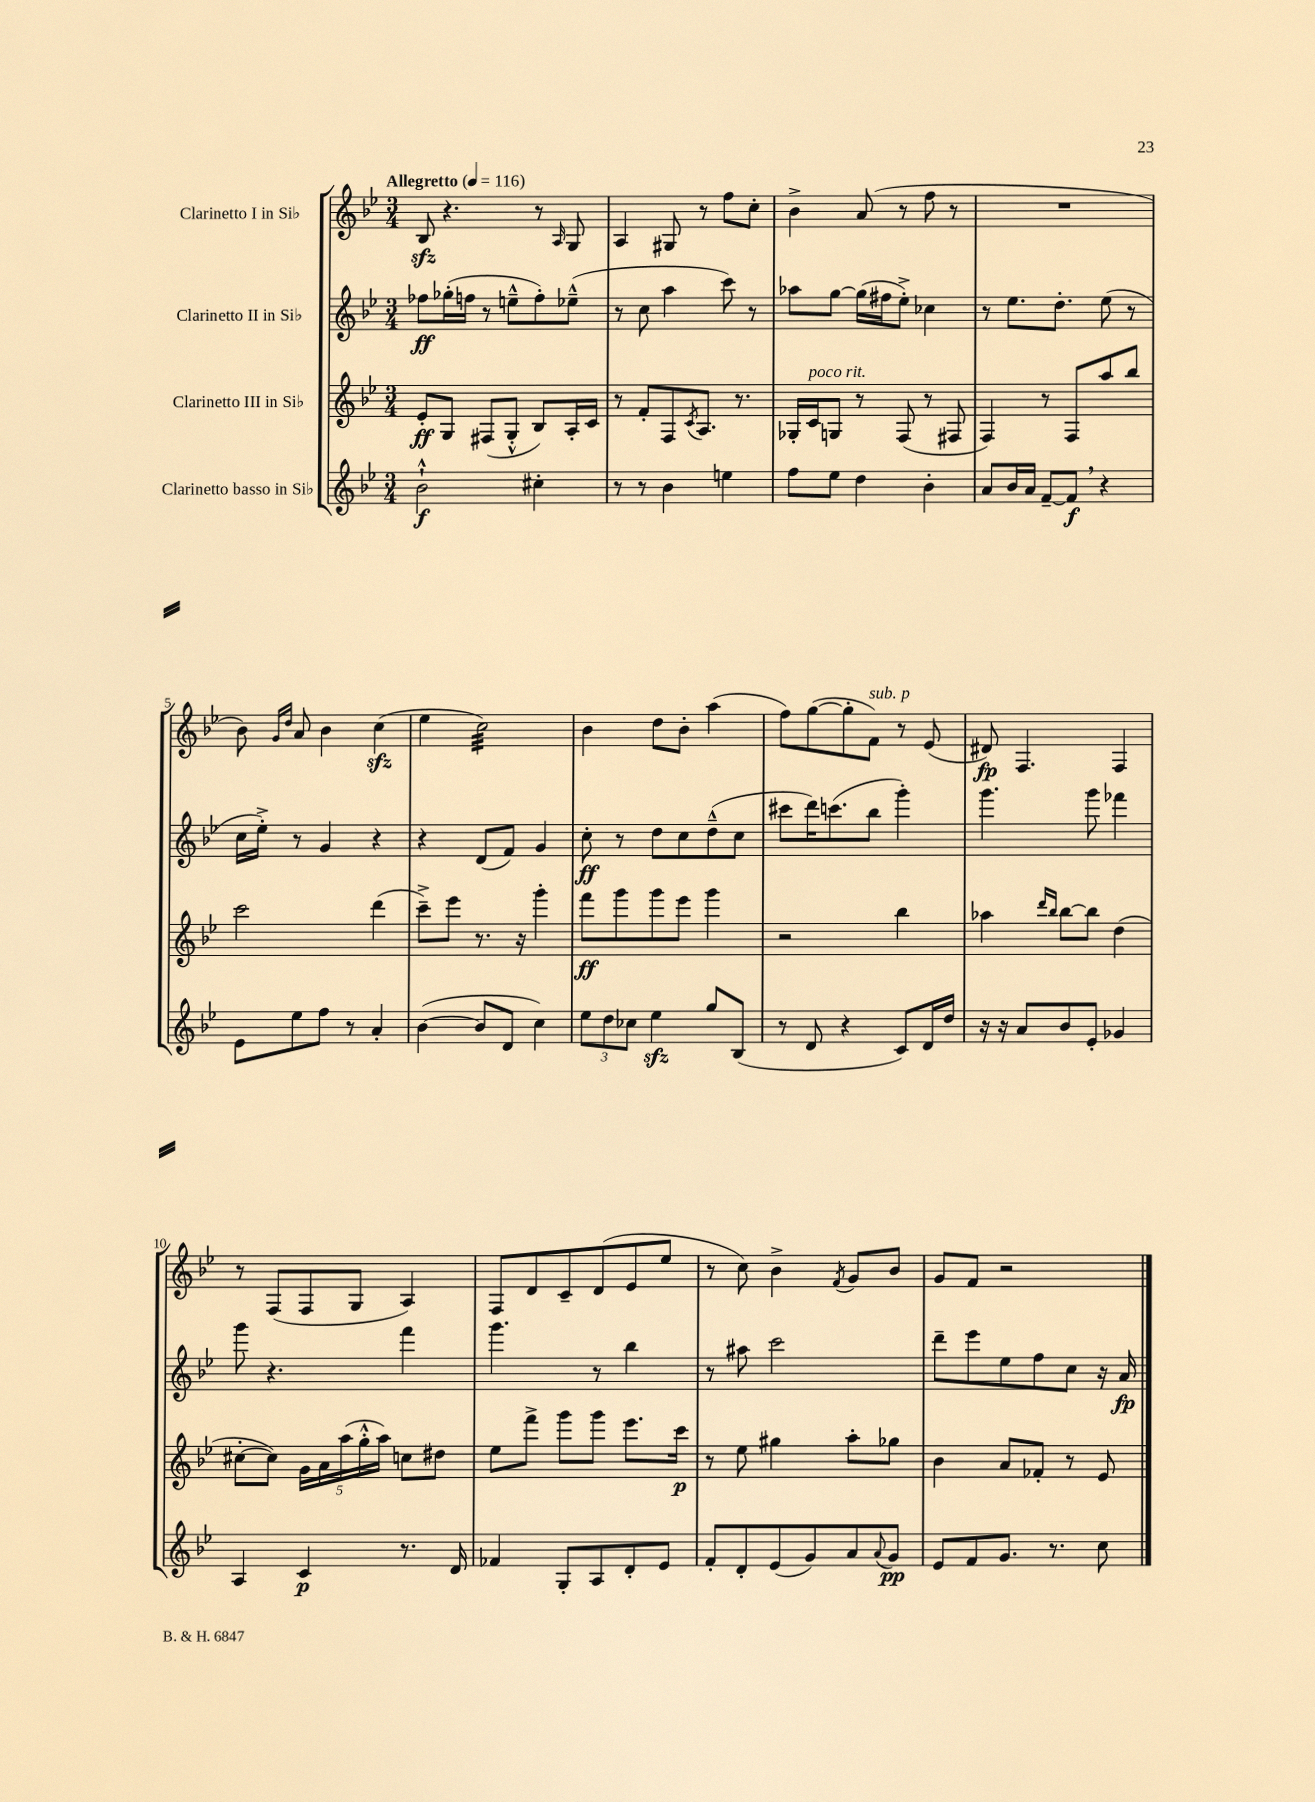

**kern	**kern	**kern	**kern
*staff4	*staff3	*staff2	*staff1
*clefG2	*clefG2	*clefG2	*clefG2
*k[b-e-]	*k[b-e-]	*k[b-e-]	*k[b-e-]
*M3/4	*M3/4	*M3/4	*M3/4
*MM116	*MM116	*MM116	*MM116
2b-`^^	8e-'	8ff-	8B-
.	8G	(16gg-'	4.r
.	.	16ff	.
.	(8F#	8r	.
.	8G'^^	8ee~^^	.
4cc#'	8B-)	8ff')	8r
.	.	.	16qqA
.	16A'	(8ee-~^^	8G
.	16c	.	.
=	=	=	=
8r	8r	8r	4A
8r	8f'	8cc	.
4b-	8F	4aa	8G#
.	8qc	.	.
.	8.A	.	8r
4ee	.	8ccc)	8ff
.	8.r	.	.
.	.	8r	8cc'
=	=	=	=
8ff	16G-'	8aa-	4b-^
.	16c	.	.
8ee-	8G	[8gg	.
4dd	8r	(16gg]	(8a
.	.	16ff#	.
.	(8F	8ee-'^)	8r
4b-'	8r	4cc-	8ff
.	8F#	.	8r
=	=	=	=
8a	4F)	8r	2.r
16b-	.	8.ee-	.
16a	.	.	.
[8f~	8r	.	.
.	.	8.dd'	.
8f]	8F	.	.
4r	8aa	(8ee-	.
.	8bb-	8r	.
=	=	=	=
8e-	2ccc	16cc	8b-)
.	.	16ee-'^)	.
.	.	.	16qqg
.	.	.	16qqdd
8ee-	.	8r	8a
8ff	.	4g	4b-
8r	.	.	.
4a'	(4ddd	4r	(4cc
=	=	=	=
([4b-	8ccc~^)	4r	4ee-
.	8eee-	.	.
8b-]	8.r	(8d	2cc)
8d	.	8f)	.
.	16r	.	.
4cc)	4ggg'	4g	.
=	=	=	=
12ee-	8fff	8cc'	4b-
12dd	.	.	.
.	8ggg	8r	.
12cc-	.	.	.
4ee-	8ggg	8dd	8dd
.	8eee-	8cc	8b-'
8gg	4ggg	(8dd~^^	(4aa
(8B-	.	8cc	.
=	=	=	=
8r	2r	8ccc#	8ff)
8d	.	16ddd)	([8gg
.	.	(8.ccc	.
4r	.	.	8gg']
.	.	8bb-	8f)
8c)	4bb-	4ggg')	8r
16d	.	.	(8e-
16dd	.	.	.
=	=	=	=
16r	4aa-	4.ggg	8d#)
16r	.	.	.
8a	.	.	4.F
.	16qqddd	.	.
.	16qqbb-	.	.
8b-	[8bb-	.	.
8e-'	8bb-]	8ggg	.
4g-	(4dd	4fff-	4F
=	=	=	=
4A	[8cc#'	8ggg	8r
.	8cc#])	4.r	(8F
4c	20g	.	8F
.	20a	.	.
.	(20aa	.	.
.	.	.	8G
.	20gg'^^	.	.
.	20aa)	.	.
8.r	8cc	4fff	4A)
.	8dd#	.	.
16d	.	.	.
=	=	=	=
4f-	8ee-	4.ggg	8F
.	8fff^	.	8d
8G'	8ggg	.	8c~
8A	8ggg	8r	(8d
8d'	8.eee-	4bb-	8e-
8e-	.	.	8ee-
.	16ccc	.	.
=	=	=	=
8f'	8r	8r	8r
8d'	8ee-	8aa#	8cc)
(8e-	4gg#	2ccc	4b-^
8g)	.	.	.
.	.	.	8qf
8a	8aa'	.	8g
8qqa	.	.	.
8g	8gg-	.	8b-
=	=	=	=
8e-	4b-	8ddd~	8g
8f	.	8eee-	8f
8.g	8a	8ee-	2r
.	8f-'	8ff	.
8.r	.	.	.
.	8r	8cc	.
8cc	8e-	16r	.
.	.	16a	.
==	==	==	==
*-	*-	*-	*-
